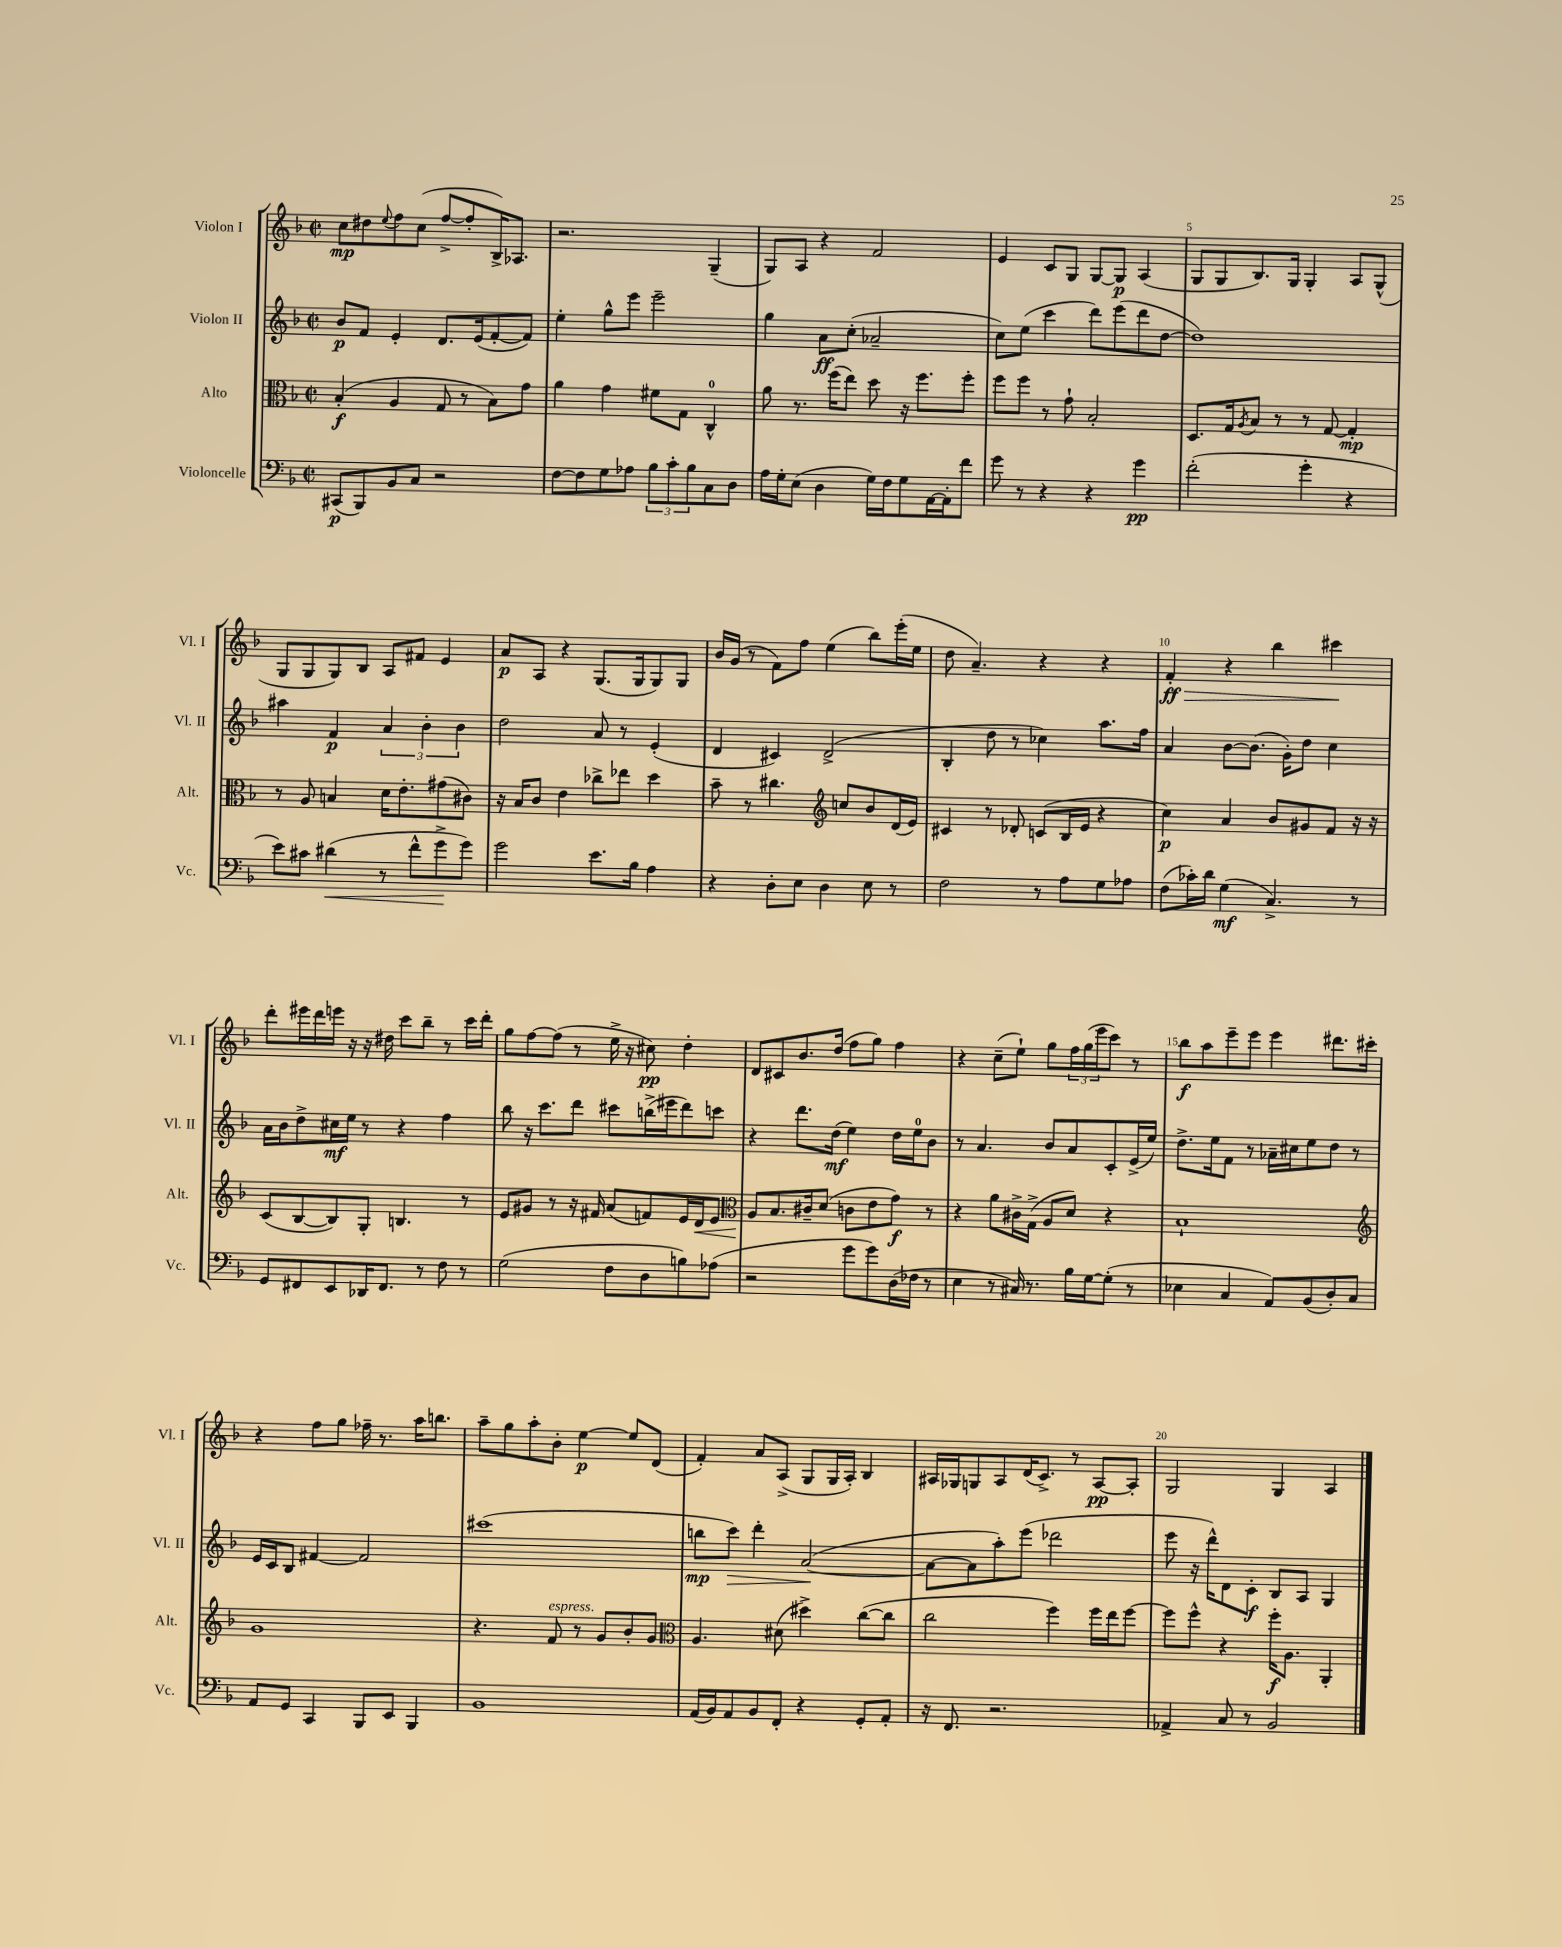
<<
\new StaffGroup <<
\new Staff = "s0" \with { instrumentName = "Violon I" shortInstrumentName = "Vl. I" } {
    \clef treble \key f \major \defaultTimeSignature \time 2/2
    c''8\mp dis''8 \appoggiatura { e''8 } f''8 c''8( f''8~-> f''8-. bes16->) aes8. |
    r2. g4--( |
    g8) a8 r4 f'2 |
    e'4 c'8 g8 g8~ g8\p a4( |
    g8 g8 bes8.) g16 g4-. a8 g8-^( |
    g8 g8 g8) bes8 a8 fis'8 e'4 |
    a'8\p a8 r4 g8.( g16 g8) g8 |
    bes'16 g'16( r8 f'8) f''8 e''4( bes''8) e'''16-.( e''16 |
    d''8 a'4.--) r4 r4 |
    f'4-.\ff\> r4 bes''4 cis'''4\! |
    d'''8-. eis'''16 d'''16 e'''16 r16 r16 dis''16 c'''8 bes''8-- r8 c'''16 d'''16-. |
    g''8 f''8~ f''8( r8 e''16-> r16 cis''8\pp) d''4-. |
    d'8 cis'8 bes'8. d''16( f''8 g''8) f''4 |
    r4 c''8--( e''8-!) g''8 \tuplet 3/2 { f''16 g''16( e'''16 } c'''8) r8 |
    bes''8\f a''8 e'''8-- e'''8 e'''4 dis'''8. cis'''16-. |
    r4 f''8 g''8 fes''16-- r8. a''16 b''8. |
    a''8-- g''8 a''8-. bes'8-. e''4~\p e''8 d'8( |
    f'4-.) a'8 a8->( g8 g16 a16-.) bes4 |
    ais16 ges16 g8 ais8 d'16( c'8.->) r8 ais8~\pp ais8-. |
    g2 g4 a4 \bar "|." |
}
\new Staff = "s1" \with { instrumentName = "Violon II" shortInstrumentName = "Vl. II" } {
    \clef treble \key f \major \defaultTimeSignature \time 2/2
    bes'8\p f'8 e'4-. d'8. e'16( f'8~-. f'8) |
    e''4-. g''8-^ e'''8 e'''2-- |
    g''4 a'8\ff c''8-.( aes'2-- |
    c''8) e''8( c'''4 d'''8) e'''8( d'''8 d''8~ |
    d''1) |
    ais''4 f'4\p \tuplet 3/2 { a'4 bes'4-. bes'4 } |
    d''2 a'8 r8 e'4-.( |
    d'4 cis'4) d'2->( |
    bes4-. d''8 r8 ces''4) a''8. f''16 |
    a'4 bes'8~ bes'8.( g'16-.) d''8 c''4 |
    a'16 bes'16 d''8-> cis''16\mf e''16 r8 r4 f''4 |
    bes''8 r16 c'''8. d'''8 cis'''8 b''16->( eis'''16 d'''8) c'''8 |
    r4 d'''8. d''16\mf( e''4) d''16 e''16-0 bes'8 |
    r8 a'4. bes'8 a'8 c'8-. e'16->( e''16) |
    d''8.-> e''16 f'8 r8 aes'16-- cis''16 e''8 d''8 r8 |
    e'16 c'16 bes8 fis'4~ fis'2 |
    cis'''1( |
    b''8\mp c'''8\>) d'''4-. a'2~\!( |
    a'8~ a'8 a''8-.) e'''8( des'''2 |
    e'''8 r16 d'''16-^) d'8 c'8-.\f bes8 a8 g4 \bar "|." |
}
\new Staff = "s2" \with { instrumentName = "Alto" shortInstrumentName = "Alt." } {
    \clef alto \key f \major \defaultTimeSignature \time 2/2
    bes4-.\f( a4 g8 r8 bes8) g'8 |
    a'4 g'4 fis'8 g8 c4-0-^ |
    a'8 r8. f''16( e''8) d''8 r16 f''8. f''8-. |
    f''8 f''8 r8 g'8-! bes2-. |
    d8. g16 \acciaccatura { a8 } bes8 r8 r8 g8~ g4-.\mp |
    r8 a8 b4 d'16 e'8.-. gis'8( cis'8) |
    r16 bes16 c'8 e'4 ces''8-> ees''8 d''4 |
    bes'8-- r8 cis''4. \clef treble c''8 bes'8 d'16( e'16) |
    cis'4 r8 des'8-. c'8( bes16 e'16 r4 |
    c''4\p) a'4 bes'8 gis'8 f'8 r16 r16 |
    c'8( bes8~ bes8) g8-. b4. r8 |
    e'8 gis'8 r8 r16 fis'16 a'8( f'8) e'16 d'16\< e'8 |
    \clef alto a8\! bes8. cis'16-- d'8( c'8 e'8 g'8\f) r8 |
    r4 a'8 cis'16-> g16->( a8 d'8) r4 |
    bes1-! |
    \clef treble g'1 |
    r4. f'8^\markup { \italic "espress." } r8 g'8 bes'8-. g'8 |
    \clef alto a4. dis'8( dis''4->) c''8~( c''8 |
    c''2 f''4) f''16 e''16 f''8~ |
    f''8 f''8-^ r4 f''16-.\f a8. a,4-. \bar "|." |
}
\new Staff = "s3" \with { instrumentName = "Violoncelle" shortInstrumentName = "Vc." } {
    \clef bass \key f \major \defaultTimeSignature \time 2/2
    cis,8\p( bes,,8) bes,8 c8 r2 |
    f8~ f8 g8 aes8 \tuplet 3/2 { bes8 c'8-. bes8 } c8 d8 |
    a16 g16-. e8( d4 g16) f16 g8 a,16~ a,16-. f'8 |
    g'8 r8 r4 r4 g'4\pp |
    f'2-.( g'4-. r4 |
    e'8) cis'8 dis'4\<( r8 f'8-^ g'8->\! g'8) |
    g'2 e'8. bes16 a4 |
    r4 d8-. e8 d4 e8 r8 |
    f2 r8 a8 g8 aes8 |
    f8( ces'16-.) d'16 g4\mf( c4.->) r8 |
    g,8 fis,8 e,8 des,16 fis,8. r8 f8 r8 |
    g2( f8 d8 b8) aes8( |
    r2 g'8 g'8) d16( fes16 r8 |
    e4 r8 cis16) r8. bes16 g16~ g8-.( r8 |
    ees4 c4 a,8) bes,8( d8-.) c8 |
    a,8 g,8 c,4 bes,,8 e,8 bes,,4 |
    bes,1 |
    a,16( bes,16) a,8 bes,8 f,8-. r4 g,8-. a,8-. |
    r16 f,8. r2. |
    aes,4-> c8 r8 bes,2 \bar "|." |
}
>>
>>
\layout { \context { \Score \override BarNumber.break-visibility = ##(#f #t #t) barNumberVisibility = #(every-nth-bar-number-visible 5) } }
